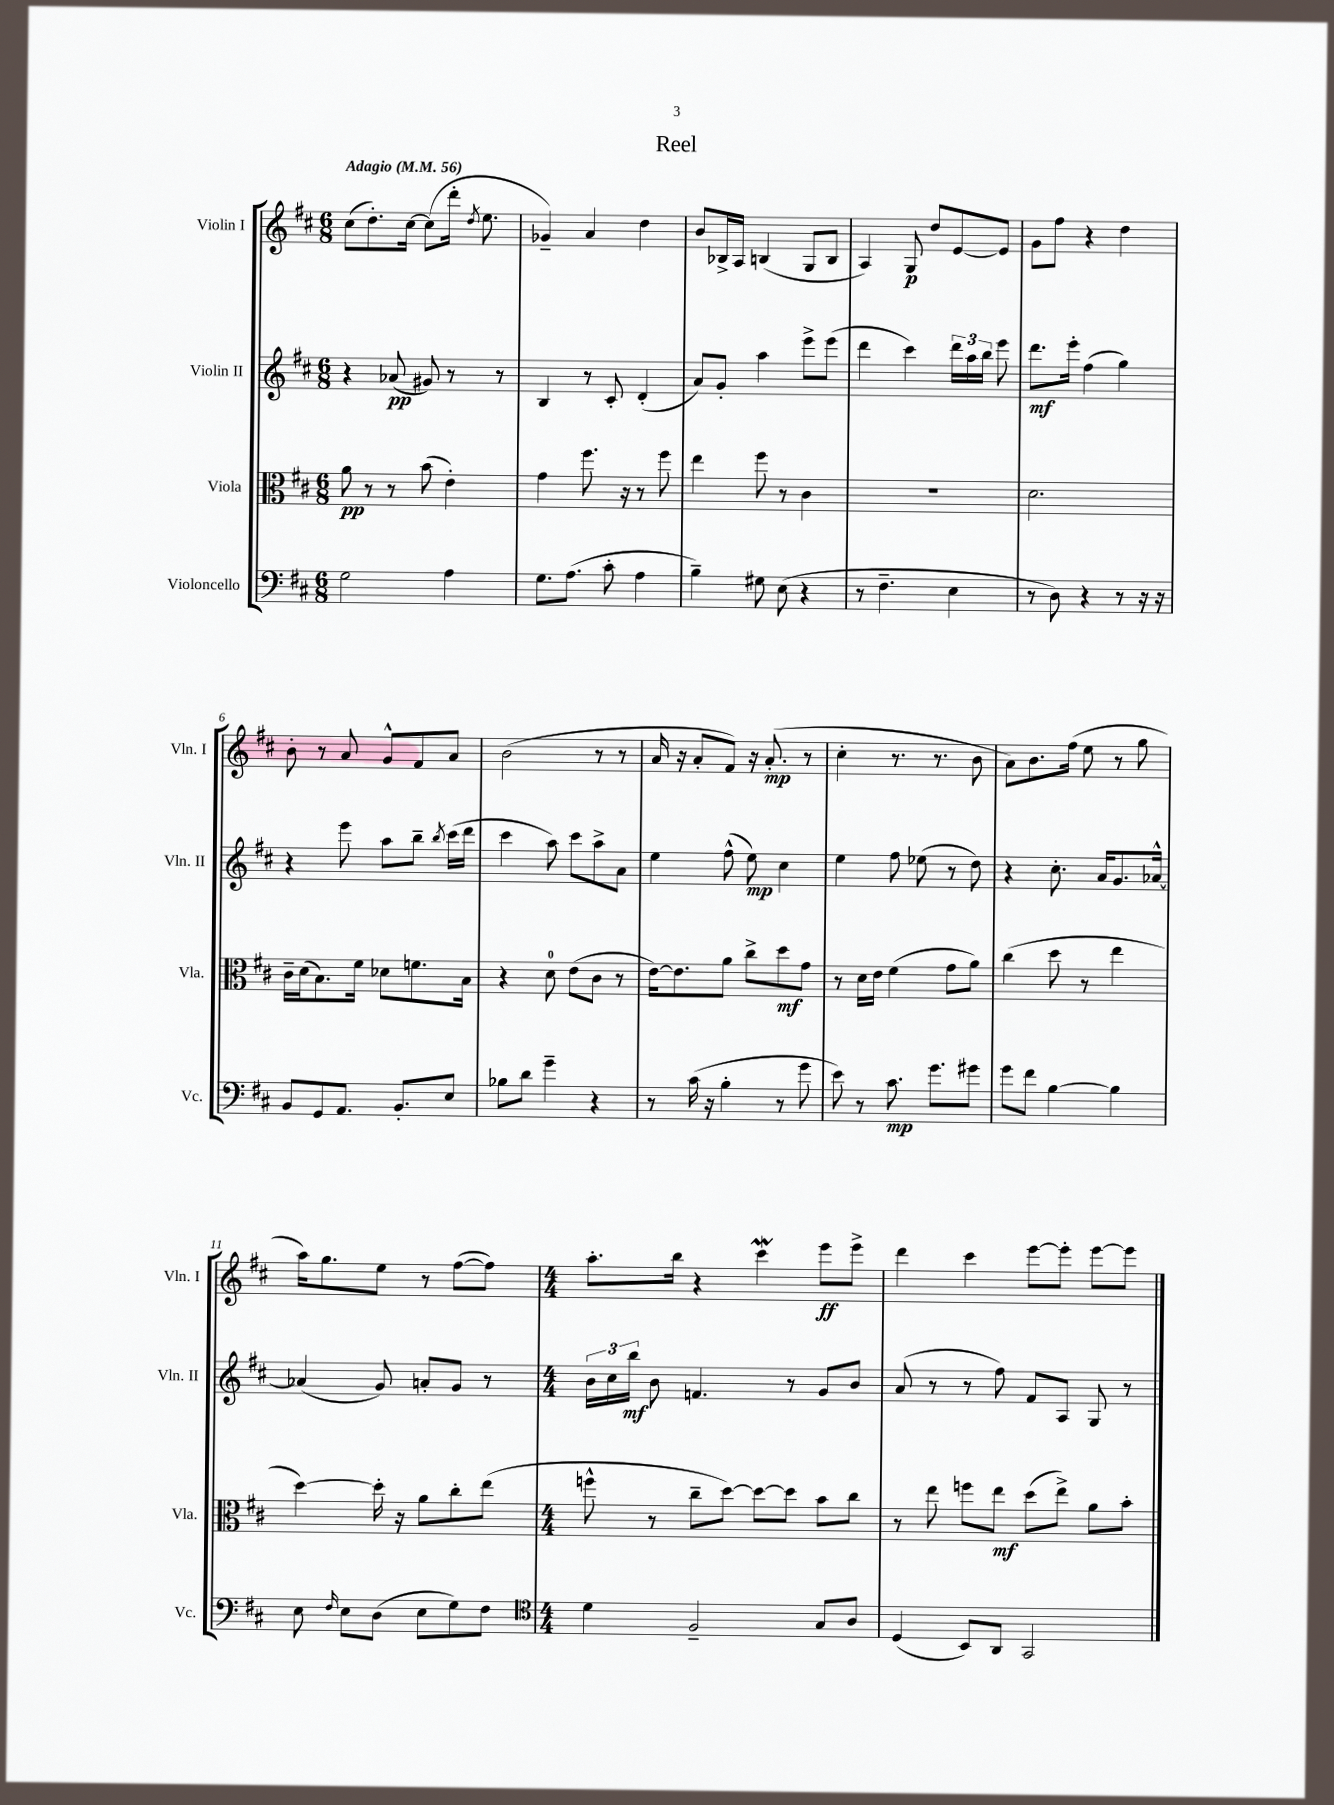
\header { title = "Reel" }
<<
\new StaffGroup <<
\new Staff = "s0" \with { instrumentName = "Violin I" shortInstrumentName = "Vln. I" } {
    \clef treble \key d \major \numericTimeSignature \time 6/8 \tempo "Adagio" 4 = 56
    \autoBeamOff cis''8[( d''8.-.) cis''16]~ cis''8[( d'''16]-. \acciaccatura { d''8 } e''8. |
    ges'4--) a'4 d''4 |
    b'8[ bes16-> a16] b4( g8[ b8] |
    a4) g8\p d''8[ e'8~ e'8] |
    g'8[ fis''8] r4 d''4 |
    b'8-. r8 a'8 g'8[-^ fis'8 a'8] |
    b'2( r8 r8 |
    a'16 r16 a'8[-. fis'8]) r16 a'8.-.\mp( r8 |
    cis''4-. r8. r8. b'8 |
    a'8[) b'8. fis''16]( e''8 r8 g''8 |
    a''16[) g''8. e''8] r8 fis''8[~( fis''8]) |
    \numericTimeSignature \time 4/4 a''8.[-. b''16] r4 cis'''4\mordent e'''8[\ff e'''8]-> |
    d'''4 cis'''4 e'''8[~ e'''8]-. e'''8[~ e'''8] \bar "|." |
}
\new Staff = "s1" \with { instrumentName = "Violin II" shortInstrumentName = "Vln. II" } {
    \clef treble \key d \major \numericTimeSignature \time 6/8
    \autoBeamOff r4 aes'8\pp( gis'8) r8 r8 |
    b4 r8 cis'8-. d'4-.( |
    a'8[) g'8]-. a''4 e'''8[-> e'''8]( |
    d'''4 cis'''4) \tuplet 3/2 { d'''16[ a''16 b''16] } e'''8 |
    d'''8.[\mf e'''16]-. fis''4( g''4) |
    r4 e'''8 a''8[ b''8]-- \acciaccatura { b''8 } cis'''16[( d'''16] |
    cis'''4 a''8) cis'''8[ a''8-> a'8] |
    e''4 fis''8-^( e''8\mp) cis''4 |
    e''4 fis''8 ees''8( r8 d''8) |
    r4 cis''8.-. a'16[ g'8. aes'16]~-^ |
    aes'4( g'8) a'8[-. g'8] r8 |
    \numericTimeSignature \time 4/4 \tuplet 3/2 { b'16[ cis''16 b''16]\mf } b'8 f'4. r8 g'8[ b'8] |
    a'8( r8 r8 fis''8) fis'8[ a8] g8 r8 \bar "|." |
}
\new Staff = "s2" \with { instrumentName = "Viola" shortInstrumentName = "Vla." } {
    \clef alto \key d \major \numericTimeSignature \time 6/8
    \autoBeamOff a'8\pp r8 r8 b'8( e'4-.) |
    g'4 fis''8. r16 r8 fis''8 |
    e''4 fis''8 r8 cis'4 |
    R2. |
    d'2. |
    cis'16[-- d'16( b8.) fis'16] des'8[ f'8. b16] |
    r4 d'8-0 e'8[( cis'8] r8 |
    e'16[~) e'8. a'8] cis''8[-> d''8\mf g'8] |
    r8 d'16[ e'16] fis'4( g'8[ a'8]) |
    cis''4( d''8 r8 e''4 |
    d''4~) d''16-. r16 a'8[ cis''8-. e''8]( |
    \numericTimeSignature \time 4/4 f''8-^ r8 cis''8[-- d''8]~) d''8[~ d''8] b'8[ cis''8] |
    r8 e''8 f''8[ e''8]\mf d''8[( e''8]->) a'8[ b'8]-. \bar "|." |
}
\new Staff = "s3" \with { instrumentName = "Violoncello" shortInstrumentName = "Vc." } {
    \clef bass \key d \major \numericTimeSignature \time 6/8
    \autoBeamOff g2 a4 |
    g8.[ a8.]( cis'8-. a4 |
    b4--) gis8 e8( r4 |
    r8 fis4.-- e4 |
    r8 d8) r4 r8 r16 r16 |
    b,8[ g,8 a,8.] b,8.[-. e8] |
    bes8[ d'8] g'4-- r4 |
    r8 cis'16( r16 b4-. r8 g'8 |
    e'8) r8 cis'8.\mp g'8.[ gis'8] |
    g'8[ fis'8] b4~ b4 |
    e8 \grace { fis16 } e8[ d8]( e8[ g8) fis8] |
    \numericTimeSignature \time 4/4 \clef tenor d'4 fis2-- g8[ a8] |
    d4( b,8[) a,8] g,2 \bar "|." |
}
>>
>>
